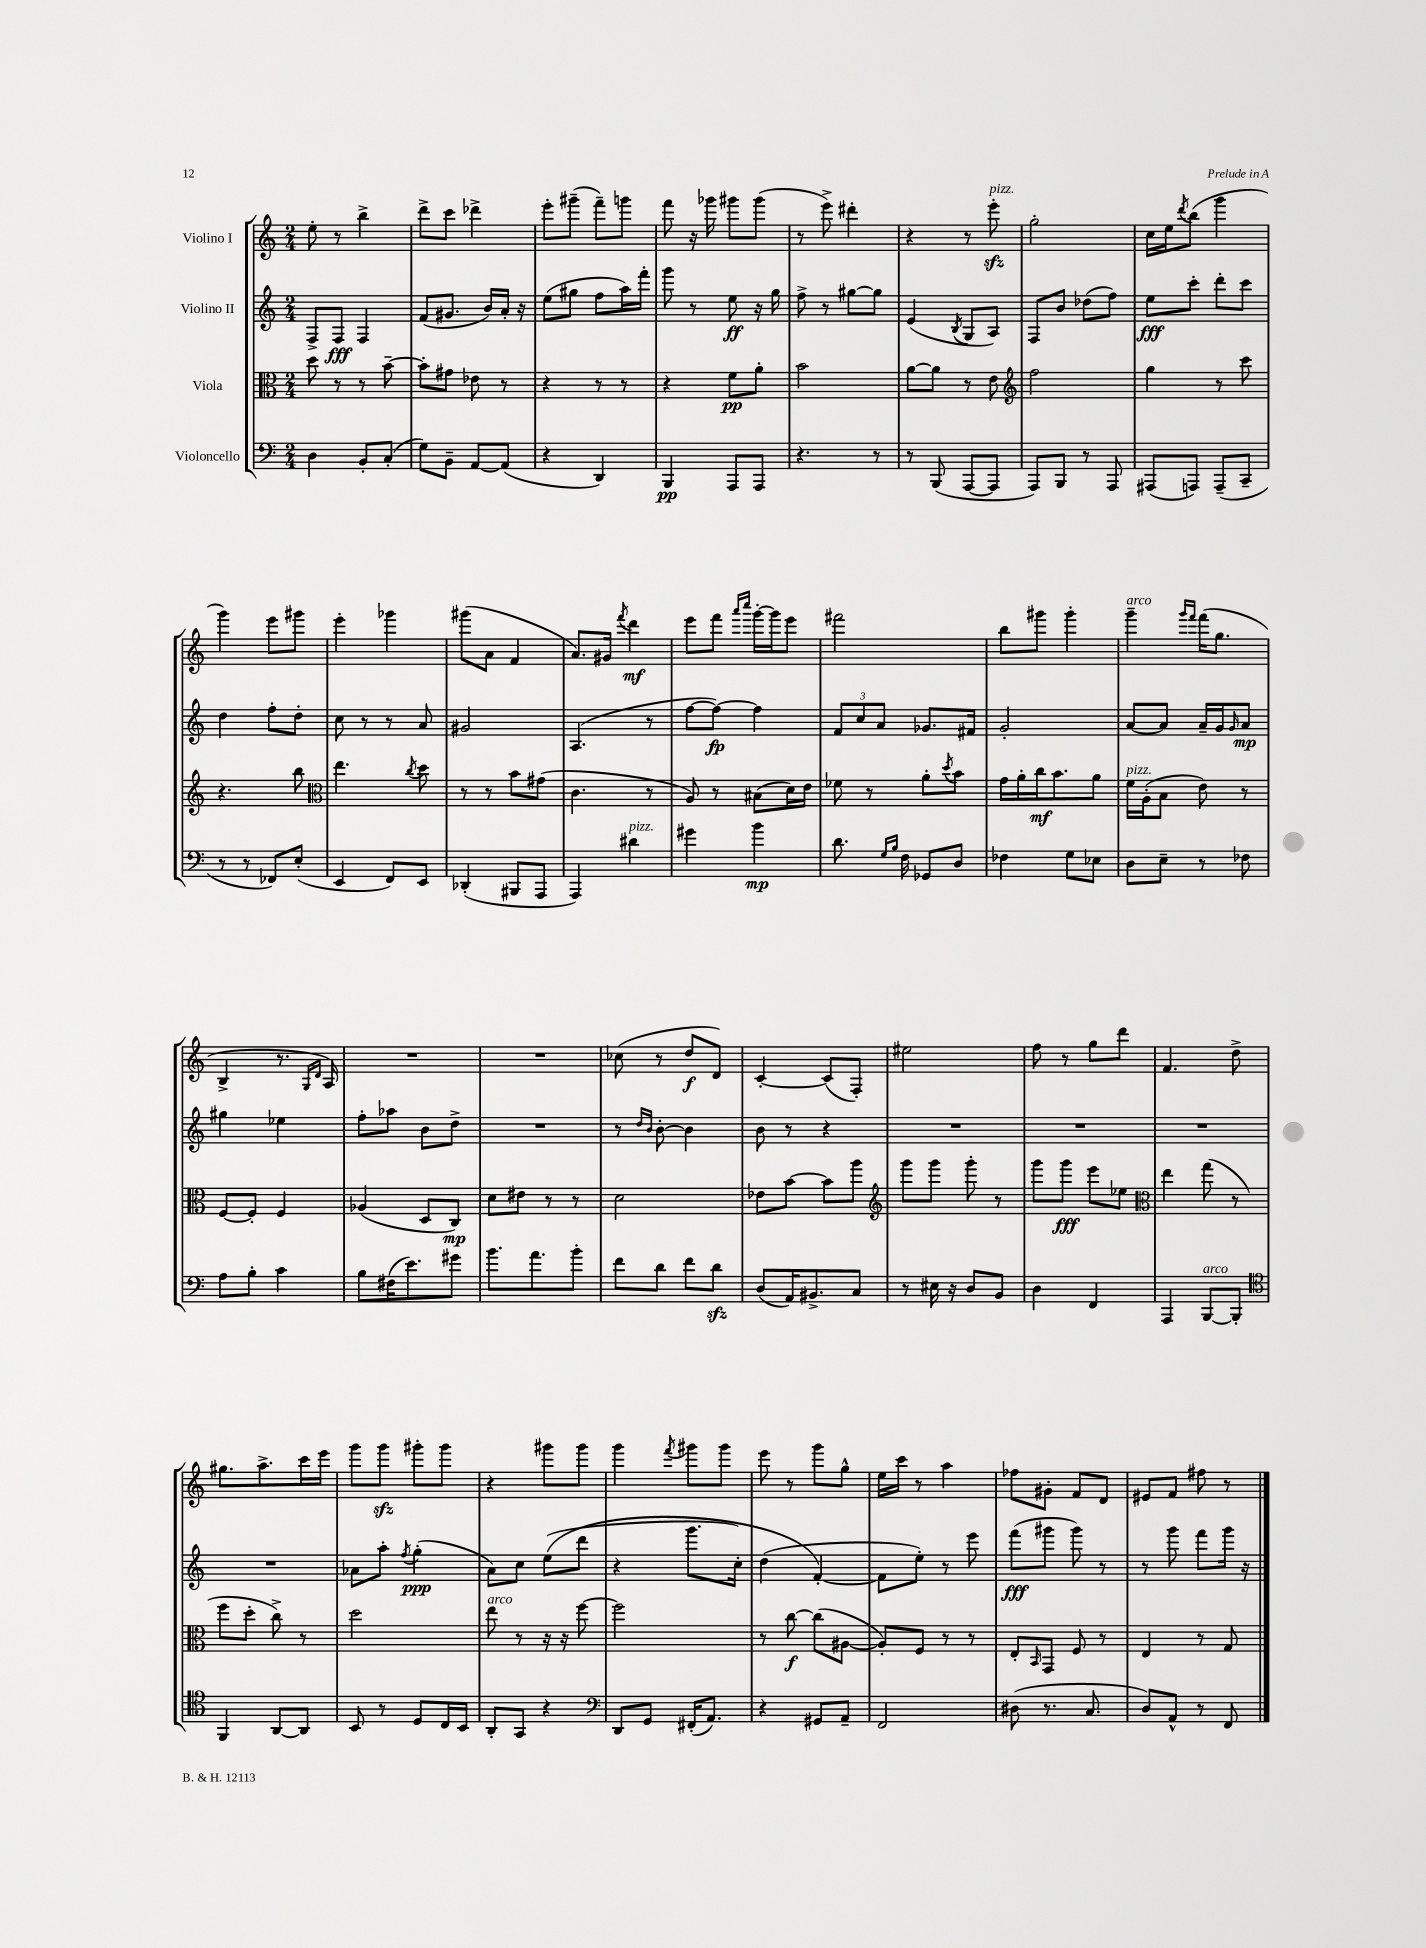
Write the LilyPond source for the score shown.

<<
\new StaffGroup <<
\new Staff = "s0" \with { instrumentName = "Violino I" } {
    \clef treble \key c \major \numericTimeSignature \time 2/4
    e''8-. r8 b''4-> |
    d'''8-> c'''8 des'''4-> |
    e'''8-. gis'''8--( f'''8--) g'''8 |
    f'''8 r16 ges'''16 gis'''8 gis'''8( |
    r8 e'''8->) dis'''4-. |
    r4 r8 e'''8-.\sfz^\markup { \italic "pizz." } |
    g''2-. |
    c''16 e''16 \acciaccatura { d'''8 } b''8( g'''4 |
    g'''4) e'''8 gis'''8 |
    e'''4-. ges'''4 |
    gis'''8( a'8 f'4 |
    a'8.) gis'16 \acciaccatura { f'''8 } d'''4\mf |
    e'''8 f'''8 \grace { a'''16 c''''16 } g'''16~-. g'''16 e'''8 |
    fis'''2 |
    b''8 gis'''8 gis'''4-. |
    g'''4--^\markup { \italic "arco" } \grace { g'''16 f'''16 } f'''16( g''8. |
    b4-> r8. \grace { g16 d'16 } a16) |
    R2 |
    R2 |
    ces''8( r8 d''8\f d'8) |
    c'4~-. c'8( f8-.) |
    eis''2 |
    f''8 r8 g''8 d'''8 |
    f'4. d''8-> |
    gis''8. a''8.-> c'''16 e'''16 |
    g'''8 g'''8\sfz gis'''8-. gis'''8 |
    r4 gis'''8 gis'''8 |
    g'''4 \acciaccatura { f'''8 } gis'''8 gis'''8 |
    e'''8 r8 g'''8 g''8-^ |
    e''16 c'''16 r8 a''4 |
    fes''8 gis'8-. f'8 d'8 |
    eis'8 f'8 fis''8 r8 \bar "|." |
}
\new Staff = "s1" \with { instrumentName = "Violino II" } {
    \clef treble \key c \major \numericTimeSignature \time 2/4
    f8-> f8\fff f4 |
    f'8( gis'8. b'16) a'16-. r16 |
    e''8( gis''8 f''8 a''16) f'''16-. |
    g'''8 r8 e''8\ff r16 g''16 |
    f''8-> r8 gis''8~ gis''8 |
    e'4( \acciaccatura { b8 } g8 a8) |
    f8 b'8 des''8( f''8) |
    e''8\fff c'''8-. d'''8-. c'''8 |
    d''4 f''8-. d''8-. |
    c''8 r8 r8 a'8 |
    gis'2 |
    a4.( r8 |
    f''8~ f''8~\fp) f''4 |
    \tuplet 3/2 { f'8 c''8 a'8 } ges'8. fis'16 |
    g'2-. |
    a'8~ a'8 a'16-- g'16 \grace { g'16 } a'8\mp |
    gis''4 ees''4 |
    f''8-. aes''8 b'8 d''8-> |
    R2 |
    r8 \grace { d''16 b'16 } b'8~-. b'4 |
    b'8 r8 r4 |
    R2 |
    R2 |
    R2 |
    R2 |
    aes'8 a''8-. \acciaccatura { f''8 } g''4-.\ppp( |
    a'8) c''8 e''8(\( d'''8 |
    r4 g'''8. c''16-.) |
    d''4( f'4~-.\) |
    f'8 e''8-.) r8 e'''8 |
    f'''8\fff( gis'''8 gis'''8) r8 |
    r8 g'''8 f'''8 g'''16 r16 \bar "|." |
}
\new Staff = "s2" \with { instrumentName = "Viola" } {
    \clef alto \key c \major \numericTimeSignature \time 2/4
    d''8 r8 r8 b'8~-- |
    b'8-. gis'8 ees'8 r8 |
    r4 r8 r8 |
    r4 f'8\pp a'8-. |
    b'2 |
    a'8~ a'8 r8 e'8 |
    \clef treble f''2 |
    g''4 r8 c'''8 |
    r4. b''8 |
    \clef alto e''4. \acciaccatura { c''8 } d''8 |
    r8 r8 b'8 gis'8( |
    c'4. r8 |
    a8) r8 bis8( d'16) e'16 |
    fes'8 r8 a'8-. \acciaccatura { d''8 } b'8 |
    g'16 a'16-. c''16\mf b'8. a'8 |
    f'16^\markup { \italic "pizz." } a16-.( b8 e'8) r8 |
    f8~ f8-. f4 |
    aes4( d8 c8\mp) |
    d'8 eis'8 r8 r8 |
    d'2 |
    ees'8 b'8~ b'8 a''8 |
    \clef treble g'''8 g'''8 g'''8-. r8 |
    g'''8 g'''8\fff e'''8 ees''8 |
    \clef alto e''4 g''8( r8 |
    f''8 d''8-. c''8->) r8 |
    d''2 |
    e''8^\markup { \italic "arco" } r8 r16 r16 f''8~ |
    f''2 |
    r8 c''8~\f c''8( ais8~ |
    ais8-.) f8 r8 r8 |
    e8-. \grace { b,16 } g,8 f8 r8 |
    e4 r8 g8 \bar "|." |
}
\new Staff = "s3" \with { instrumentName = "Violoncello" } {
    \clef bass \key c \major \numericTimeSignature \time 2/4
    d4 b,8-. c8-.( |
    g8) b,8-- a,8~ a,8( |
    r4 d,4) |
    b,,4\pp a,,8 a,,8 |
    r4. r8 |
    r8 b,,8( a,,8~ a,,8 |
    a,,8) b,,8 r8 a,,8 |
    ais,,8( a,,8) a,,8--( c,8-- |
    r8 r8 fes,8) e8-.( |
    e,4 f,8) e,8 |
    des,4-.( bis,,8 a,,8 |
    a,,4) dis'4^\markup { \italic "pizz." } |
    gis'4 b'4\mp |
    d'8. \grace { g16 b16 } f16 ges,8 d8 |
    fes4 g8 ees8 |
    d8 e8-- r8 fes8 |
    a8 b8-. c'4 |
    b8 fis16( e'8.) gis'8 |
    b'8. a'8. b'8-. |
    f'8 d'8 f'8 d'8\sfz |
    d8( a,16) bis,8.-> c8 |
    r8 eis16 r16 d8 b,8 |
    d4 f,4 |
    a,,4 b,,8~^\markup { \italic "arco" } b,,8-. |
    \clef tenor f,4 a,8~ a,8 |
    b,8 r8 d8 c16 b,16 |
    a,8-. g,8 r4 |
    \clef bass d,8 g,8 fis,16-.( a,8.) |
    r4 gis,8 a,8-- |
    f,2 |
    dis8( r8. c8. |
    d8) a,8-^ r8 f,8 \bar "|." |
}
>>
>>
\layout { \context { \Score \remove "Bar_number_engraver" } }
